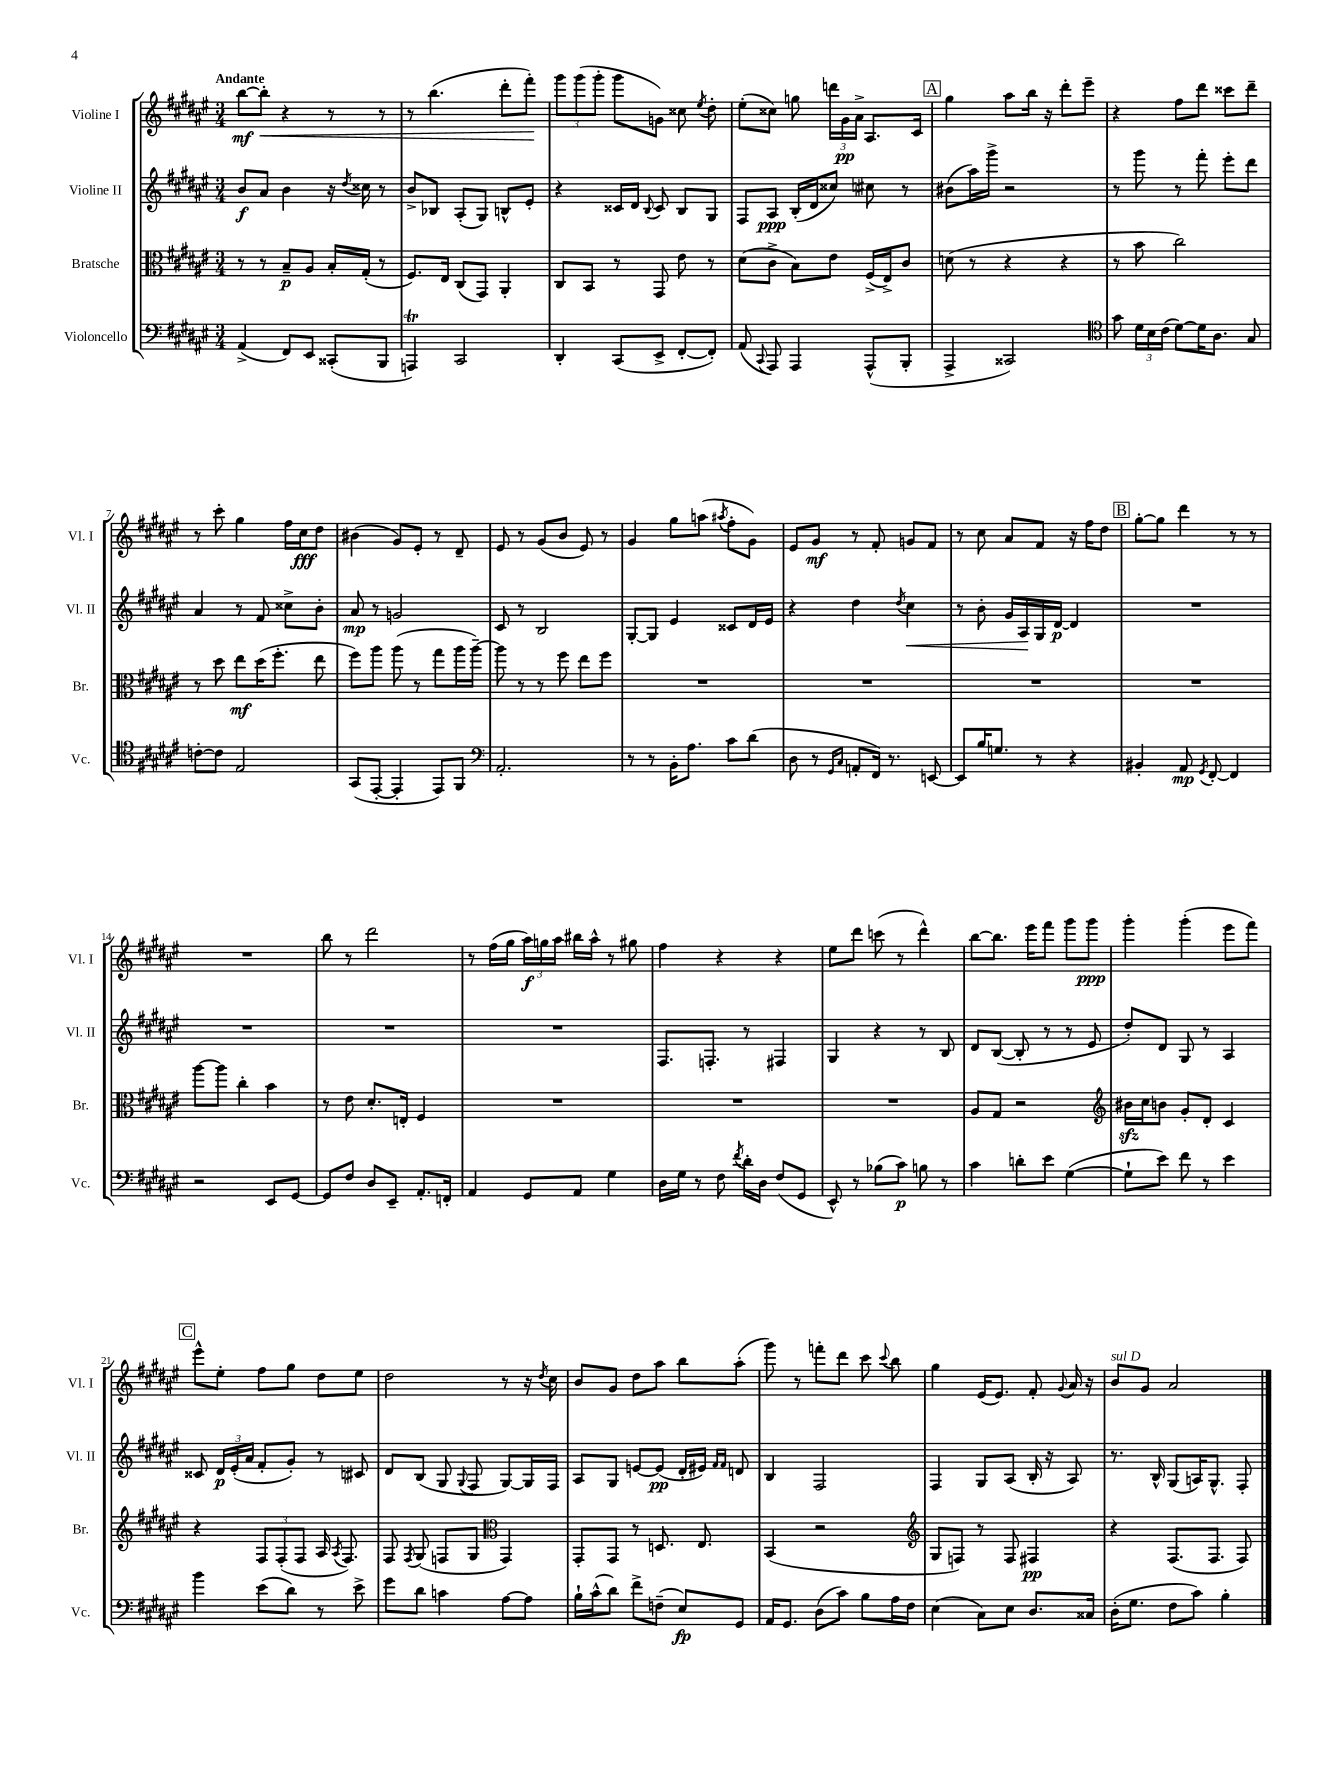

**kern	**kern	**kern	**kern
*staff4	*staff3	*staff2	*staff1
*clefF4	*clefC3	*clefG2	*clefG2
*k[f#c#g#d#a#e#]	*k[f#c#g#d#a#e#]	*k[f#c#g#d#a#e#]	*k[f#c#g#d#a#e#]
*M3/4	*M3/4	*M3/4	*M3/4
(4AA#^/	8r	8b/L	[8bb\L
.	8r	8a#/J	8bb'\]J
8FF#/L)	8B~/L	4b\	4r
8EE#/J	8A#/J	.	.
(8CC##'/L	16B'/LL	16r	8r
.	.	8qdd#/	.
.	(16G#'/JJ	16cc##\	.
8BBB/J	8r	8r	8r
=	=	=	=
4AAA/)	8.F#/L)	8b^/L	8r
.	.	8B-/J	(4.bb\
.	16E#/Jk	.	.
2CC#/	(8C#/L	(8A#'/L	.
.	8GG#/J)	8G#/J)	.
.	4AA#'/	8B^^/L	8ddd#'\L
.	.	8e#'/J	8fff#'\J)
=	=	=	=
4DD#'/	8C#/L	4r	12ggg#\L
.	.	.	(12ggg#\
.	8BB/J	.	.
.	.	.	12ggg#'\J
(8CC#/L	8r	16c##/LL	8ggg#\L
.	.	16d#/JJ	.
.	.	8qqB/	.
8EE#^/J	8GG#/	8c##/	8g\J)
[8FF#'/L	8e#\	8B/L	8cc##\
.	.	.	8qee#/
8FF#'/]J)	8r	8G#/J	8dd#'\
=	=	=	=
(8AA#/	(8d#\L	8F#/L	(8ee#'\L
8qqCC#/	.	.	.
8AAA#/)	8c#^\J	8A#/J	8cc##\J)
4AAA#/	8B\L)	(16B'/LL	8gg\
.	.	16d#/J	.
.	8e#\J	8cc##/J)	24ddd\LL
.	.	.	24g#\
.	.	.	24a#^\JJ
(8AAA#^^/L	(16F#^/LL	8cc#\	8.A#/L
.	16E#^/J)	.	.
8BBB'/J	8c#/J	8r	.
.	.	.	16c#/Jk
=	=	=	=
4AAA#^/	(8d\	(8b#\L	4gg#\
.	8r	16aa#\L)	.
.	.	16ggg#^\JJ	.
2CC##/)	4r	2r	8aa#\L
.	.	.	16bb\Jk
.	.	.	16r
.	4r	.	8ddd#'\L
.	.	.	8eee#~\J
=	=	=	=
*clefC4	*	*	*
8g#\	8r	8r	4r
24d#\LL	8b\	8ggg#\	.
24B\	.	.	.
(24c#\JJ	.	.	.
[8d#\L)	2cc#\)	8r	8ff#\L
16d#\]K	.	8fff#'\	8ddd#\J
8.A#\J	.	.	.
.	.	8eee#'\L	8ccc##\L
8G#/	.	8ddd#\J	8ddd#~\J
=	=	=	=
[8c'\L	8r	4a#/	8r
8c\]J	8dd#\	.	8ccc#'\
2E#/	8ee#\L	8r	4gg#\
.	(16dd#\K	8f#/	.
.	8.ff#'\J	.	.
.	.	8cc##^\L	16ff#\LL
.	.	.	16cc#\J
.	8ee#\	8b'\J	8dd#\J
=	=	=	=
(8GG#/L	8ff#\L)	8a#/	(4b#\
[8EE#'/J	8aa#\J	8r	.
4EE#'/]	(8aa#\	2g/	8g#/L)
.	8r	.	8e#'/J
8EE#/L)	8gg#\L	.	8r
8FF#/J	16aa#\L	.	8d#~/
.	[16aa#~\JJ)	.	.
=	=	=	=
*clefF4	*	*	*
2.AA#'/	8aa#\]	8c#/	8e#/
.	8r	8r	8r
.	8r	2B/	(8g#/L
.	8ff#\	.	8b/J
.	8ee#\L	.	8e#/)
.	8ff#\J	.	8r
=	=	=	=
8r	2.r	[8G#'/L	4g#/
8r	.	8G#/]J	.
16BB'\LK	.	4e#/	8gg#\L
8.A#\J	.	.	.
.	.	.	(8aa\J
.	.	.	8qaa#/
8c#\L	.	8c##/L	8ff#'\L
(8d#\J	.	16d#/L	8g#\J)
.	.	16e#/JJ	.
=	=	=	=
8D#\	2.r	4r	8e#/L
8r	.	.	8g#/J
16qqGG#/LL	.	.	.
16qqC#/JJ	.	.	.
8AA'/L	.	4dd#\	8r
16FF#/Jk)	.	.	8f#'/
8.r	.	.	.
.	.	8qdd#/	.
.	.	4cc#\	8g/L
[8EE/	.	.	8f#/J
=	=	=	=
8EE/]L	2.r	8r	8r
16B/K	.	8b'\	8cc#\
8.G/J	.	.	.
.	.	16g#/LL	8a#/L
.	.	16A#/	.
8r	.	16G#/	8f#/J
.	.	[16d#/JJ	.
4r	.	4d#/]	16r
.	.	.	16ff#\LK
.	.	.	8dd#\J
=	=	=	=
4BB#'/	2.r	2.r	[8gg#'\L
.	.	.	8gg#\]J
8AA#/	.	.	4ddd#\
8qGG#/	.	.	.
[8FF#'/	.	.	.
4FF#/]	.	.	8r
.	.	.	8r
=	=	=	=
2r	[8aa#\L	2.r	2.r
.	8aa#\]J	.	.
.	4cc#'\	.	.
8EE#/L	4b\	.	.
[8GG#/J	.	.	.
=	=	=	=
8GG#/]L	8r	2.r	8bb\
8F#/J	8e#\	.	8r
8D#/L	8.d#'/L	.	2ddd#\
8EE#~/J	.	.	.
.	16E'/Jk	.	.
8.AA#'/L	4F#/	.	.
16FF'/Jk	.	.	.
=	=	=	=
4AA#/	2.r	2.r	8r
.	.	.	(16ff#\LL
.	.	.	16gg#\JJ
8GG#/L	.	.	24aa#\LL)
.	.	.	24gg\
.	.	.	24aa#\JJ
8AA#/J	.	.	16bb#\LL
.	.	.	16aa#^^\JJ
4G#\	.	.	8r
.	.	.	8gg#\
=	=	=	=
16D#\LL	2.r	8.F#/L	4ff#\
16G#\JJ	.	.	.
8r	.	.	.
.	.	8.F'/J	.
8F#\	.	.	4r
8qf#/	.	.	.
16d#'\LL	.	8r	.
16D#\JJ	.	.	.
(8F#/L	.	4F#/	4r
8GG#/J	.	.	.
=	=	=	=
8EE#^^/)	2.r	4G#/	8ee#\L
8r	.	.	8ddd#\J
(8B-\L	.	4r	(8ccc\
8c#\J)	.	.	8r
8B\	.	8r	4ddd#^^\)
8r	.	8B/	.
=	=	=	=
4c#\	8A#/L	8d#/L	[8bb\L
.	8G#/J	([8B/J	8.bb\]J
8d'\L	2r	8B'/]	.
.	.	.	16eee#\LK
8e#\J	.	8r	8fff#\J
([4G#\	.	8r	8ggg#\L
.	.	8e#/	8ggg#\J
=	=	=	=
*	*clefG2	*	*
8G#`\]L	16b#\LL	8dd#'/L)	4ggg#'\
.	16cc#\J	.	.
8e#\J)	8b\J	8d#/J	.
8f#\	8g#'/L	8G#/	(4ggg#'\
8r	8d#'/J	8r	.
4e#\	4c#/	4A#/	8eee#\L
.	.	.	8fff#\J)
=	=	=	=
4b\	4r	8c##/	8eee#^^\L
.	.	24d#/LL	8ee#'\J
.	.	(24e#'/	.
.	.	24a#/JJ	.
(8e#\L	12F#/L	8f#'/L	8ff#\L
.	(12F#'/	.	.
8d#\J)	.	8g#'/J)	8gg#\J
.	12F#/J	.	.
8r	16A#/	8r	8dd#\L
.	8qA#/	.	.
.	8.F#/)	.	.
8e#^\	.	8c#/	8ee#\J
=	=	=	=
8g#\L	8F#/	8d#/L	2dd#\
.	8qF#/	.	.
8d#\J	(8G#/	(8B/J	.
4c\	8F/L	8G#/	.
.	.	8qqG#/	.
.	8G#/J	8F#/	.
*	*clefC3	*	*
[8A#\L	4GG#/)	[8G#/L)	8r
8A#\]J	.	16G#/]L	16r
.	.	.	8qdd#/
.	.	16F#/JJ	16cc#\
=	=	=	=
16B`\LL	8GG#'/L	8A#/L	8b/L
(16c#^^\J	.	.	.
8d#\J)	8GG#/J	8G#/J	8g#/J
8f#^\L	8r	[8e/L	8dd#\L
(8F~\J	8.D/	(8e/]J	8aa#\J
8E#/L)	.	16d#'/LL	8bb\L
.	8.E#/	16e#/JJ)	.
.	.	16qqf#/LL	.
.	.	16qqf#/JJ	.
8GG#/J	.	8d/	(8aa#'\J
=	=	=	=
16AA#/LK	(4BB/	4B/	8ggg#\)
8.GG#/J	.	.	.
.	.	.	8r
(8D#\L	2r	2F#/	8fff'\L
8c#\J)	.	.	8ddd#\J
8B\L	.	.	8ccc#\
.	.	.	8qqccc#/
16A#\L	.	.	8bb\
16F#\JJ	.	.	.
=	=	=	=
*	*clefG2	*	*
(4E#\	8G#/L	4F#/	4gg#\
.	8F/J)	.	.
8C#\L)	8r	8G#/L	(16e#/LK
.	.	.	8.e#/J)
8E#\J	8F/	(8A#/J	.
8.D#/L	4F#/	16B'/	8f#'/
.	.	16r	.
.	.	.	8qqg#/
.	.	8A#/)	16a#/
16C##/Jk	.	.	16r
=	=	=	=
(16D#'\LK	4r	8.r	8b/L
8.G#\J	.	.	.
.	.	.	8g#/J
.	.	16B^^/	.
8F#\L	(8.F#/L	(8G#/L	2a#/
8c#\J)	.	16A/K)	.
.	8.F#/J	8.G#^^/J	.
4B'\	.	.	.
.	8F#/)	8F#'/	.
==	==	==	==
*-	*-	*-	*-
